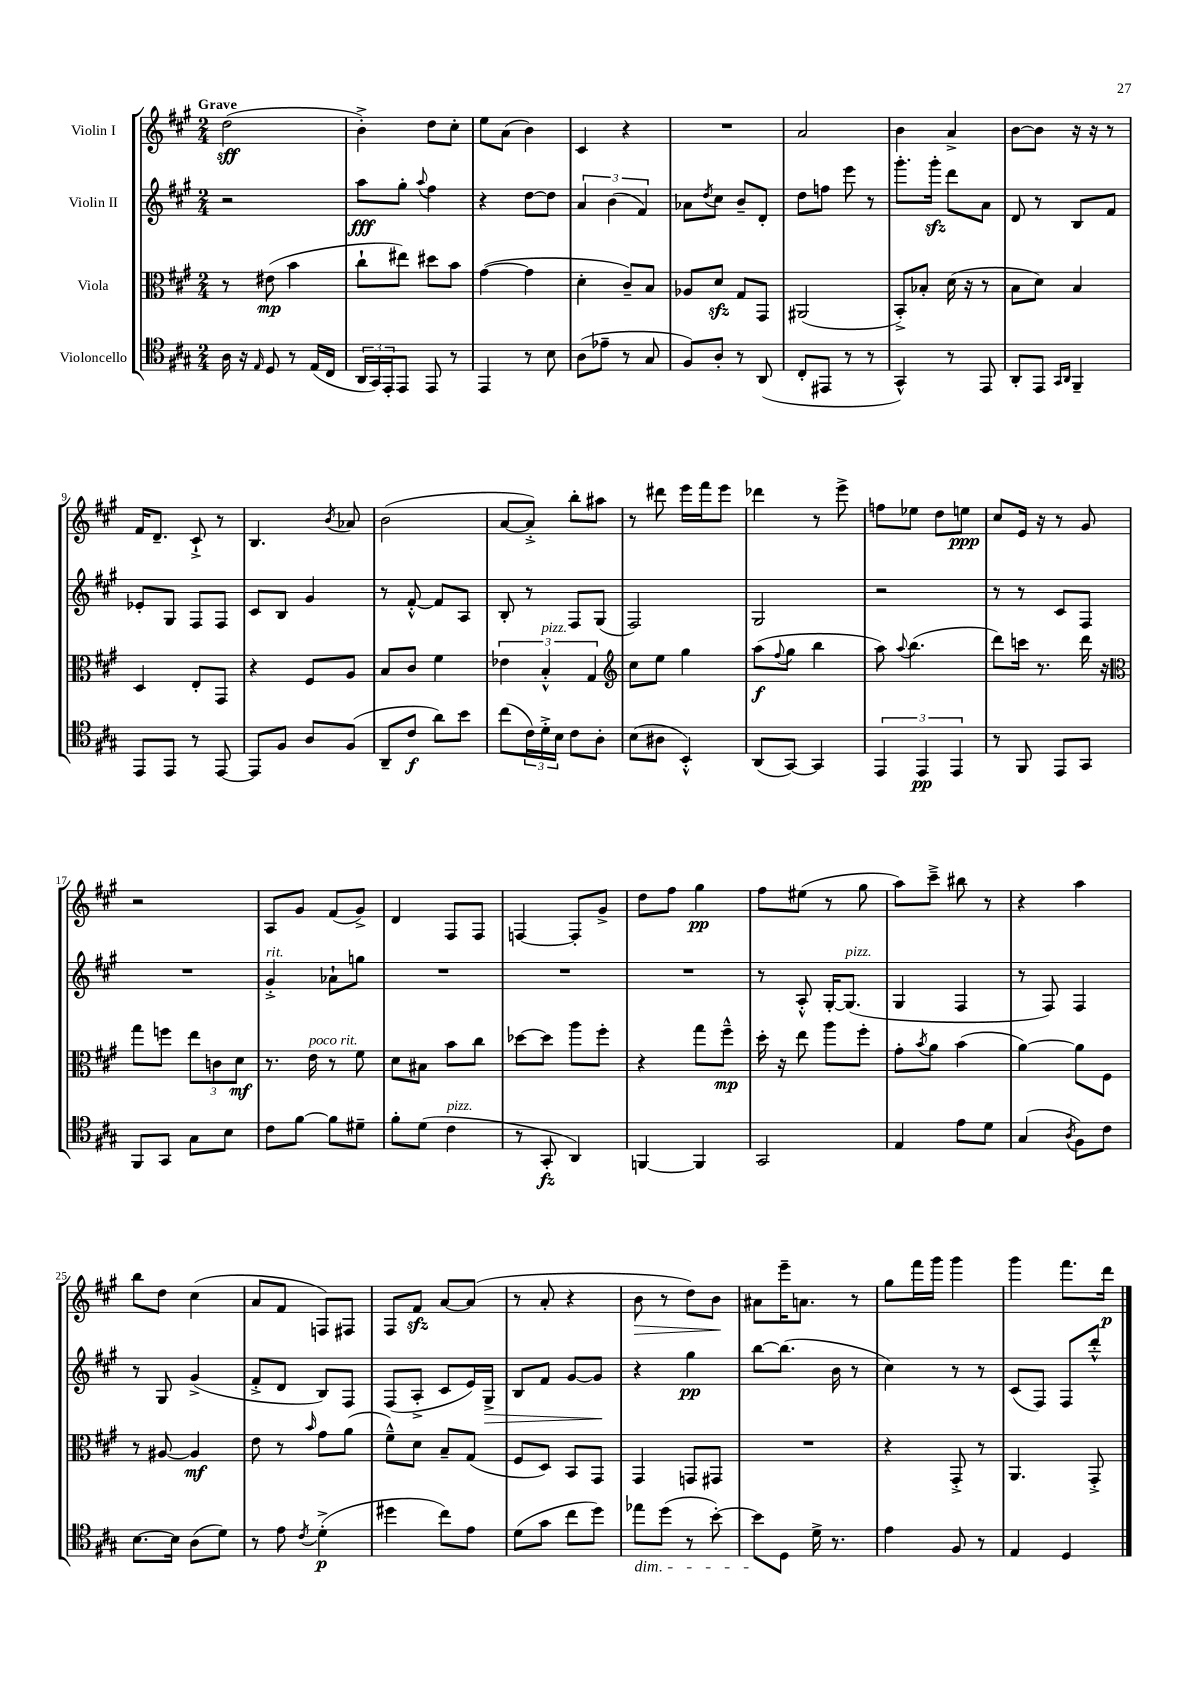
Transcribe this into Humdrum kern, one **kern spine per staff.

**kern	**dynam	**kern	**dynam	**kern	**dynam	**kern	**dynam
*part4	*part4	*part3	*part3	*part2	*part2	*part1	*part1
*staff4	*staff4	*staff3	*staff3	*staff2	*staff2	*staff1	*staff1
*I"Violoncello	*	*I"Viola	*	*I"Violin II	*	*I"Violin I	*
*clefC4	*	*clefC3	*	*clefG2	*	*clefG2	*
*k[f#c#g#]	*	*k[f#c#g#]	*	*k[f#c#g#]	*	*k[f#c#g#]	*
*M2/4	*	*M2/4	*	*M2/4	*	*M2/4	*
=1	=1	=1	=1	=1	=1	=1	=1
!	!	!	!	!	!	!LO:TX:a:B:t=Grave	!
16A\	.	8r	.	2r	.	(2dd\	sff
16r	.	.	.	.	.	.	.
16qqE/	.	.	.	.	.	.	.
8D/	.	(8e#X\	mp	.	.	.	.
8r	.	4b\	.	.	.	.	.
(16E/LL	.	.	.	.	.	.	.
16C#/JJ	.	.	.	.	.	.	.
=2	=2	=2	=2	=2	=2	=2	=2
24AA/LL	.	8cc#`\L	.	8aa\L	fff	4b'^\)	.
24GG#/)	.	.	.	.	.	.	.
24EE'/J	.	.	.	.	.	.	.
8EE/J	.	8ee#X\J)	.	8gg#'\J	.	.	.
.	.	.	.	8qqaa/	.	.	.
8EE/	.	8dd#X\L	.	4ff#\	.	8dd\L	.
8r	.	8b\J	.	.	.	8cc#'\J	.
=3	=3	=3	=3	=3	=3	=3	=3
4EE/	.	([4g#\	.	4r	.	8ee\L	.
.	.	.	.	.	.	(8a\J	.
8r	.	4g#\]	.	[8dd\L	.	4b\)	.
8B\	.	.	.	8dd\J]	.	.	.
=4	=4	=4	=4	=4	=4	=4	=4
(8A\L	.	4d'\	.	6a/	.	4c#/	.
8e-X~\J	.	.	.	.	.	.	.
.	.	.	.	(6b\	.	.	.
8r	.	8c#~/L)	.	.	.	4r	.
.	.	.	.	6f#/)	.	.	.
8G#/	.	8B/J	.	.	.	.	.
=5	=5	=5	=5	=5	=5	=5	=5
8F#/L)	.	8A-X/L	.	8a-X\L	.	2r	.
.	.	.	.	8qdd/	.	.	.
8A'/J	.	8dzz/J	.	8cc#\J	.	.	.
8r	.	8G#/L	.	8b~/L	.	.	.
(8AA/	.	8GG#/J	.	8d'/J	.	.	.
=6	=6	=6	=6	=6	=6	=6	=6
8C#'/L	.	(2AA#X/	.	8dd\L	.	2a/	.
8EE#X/J	.	.	.	8ffn\J	.	.	.
8r	.	.	.	8eee\	.	.	.
8r	.	.	.	8r	.	.	.
=7	=7	=7	=7	=7	=7	=7	=7
4GG#^^/)	.	8BB'^/L)	.	8.ggg#'\L	.	4b\	.
.	.	8B-X'/J	.	.	.	.	.
.	.	.	.	16ggg#zz'\Jk	.	.	.
8r	.	(16d\	.	8ddd\L	.	4a^/	.
.	.	16r	.	.	.	.	.
8EE/	.	8r	.	8a\J	.	.	.
=8	=8	=8	=8	=8	=8	=8	=8
8AA'/L	.	8B\L	.	8d/	.	[8b\L	.
8EE/J	.	8d\J)	.	8r	.	8b\J]	.
16qqGG#/LL	.	.	.	.	.	.	.
16qqAA/JJ	.	.	.	.	.	.	.
4FF#~/	.	4B/	.	8B/L	.	16r	.
.	.	.	.	.	.	16r	.
.	.	.	.	8f#/J	.	8r	.
!!LO:LB:g=z
=9	=9	=9	=9	=9	=9	=9	=9
8EE/L	.	4D/	.	8e-X'/L	.	16f#/KL	.
.	.	.	.	.	.	8.d~/J	.
8EE/J	.	.	.	8G#/J	.	.	.
8r	.	8E'/L	.	8F#/L	.	8c#`^/	.
[8EE/	.	8GG#/J	.	8F#/J	.	8r	.
=10	=10	=10	=10	=10	=10	=10	=10
8EE/L]	.	4r	.	8c#/L	.	4.B/	.
8F#/J	.	.	.	8B/J	.	.	.
8A/L	.	8F#/L	.	4g#/	.	.	.
.	.	.	.	.	.	8qb/	.
(8F#/J	.	8A/J	.	.	.	8a-X/	.
=11	=11	=11	=11	=11	=11	=11	=11
8AA~/L	.	8B/L	.	8r	.	(2b\	.
8c#/J	f	8c#/J	.	[8f#'^^/	.	.	.
8a\L)	.	4f#\	.	8f#/L]	.	.	.
8b\J	.	.	.	8A/J	.	.	.
=12	=12	=12	=12	=12	=12	=12	=12
(8cc#\L	.	6e-X\	.	8B'/	.	[8a/L	.
24c#\L)	.	.	.	8r	.	8a'^/J])	.
!	!	!LO:TX:a:i:t=pizz.	!	!	!	!	!
24d'^\	.	6B'^^/	.	.	.	.	.
24B\JJ	.	.	.	.	.	.	.
8c#\L	.	.	.	8F#/L	.	8bb'\L	.
.	.	6G#/	.	.	.	.	.
8A'\J	.	.	.	(8G#/J	.	8aa#X\J	.
=13	=13	=13	=13	=13	=13	=13	=13
*	*	*clefG2	*	*	*	*	*
(8B\L	.	8cc#\L	.	2F#/)	.	8r	.
8A#X\J	.	8ee\J	.	.	.	8ddd#X\	.
4BB'^^/)	.	4gg#\	.	.	.	16eee\LL	.
.	.	.	.	.	.	16fff#\J	.
.	.	.	.	.	.	8eee\J	.
=14	=14	=14	=14	=14	=14	=14	=14
(8AA/L	.	(8aa\L	f	2G#/	.	4ddd-X\	.
.	.	8qqff#/	.	.	.	.	.
[8GG#/J)	.	8gg#\J	.	.	.	.	.
4GG#/]	.	4bb\	.	.	.	8r	.
.	.	.	.	.	.	8eee^\	.
=15	=15	=15	=15	=15	=15	=15	=15
6EE/	.	8aa\)	.	2r	.	8ffn\L	.
.	.	8qqaa/	.	.	.	.	.
.	.	(4.bb\	.	.	.	8ee-X\J	.
6EE/	pp	.	.	.	.	.	.
.	.	.	.	.	.	8dd\L	.
6EE/	.	.	.	.	.	.	.
.	.	.	.	.	.	8een\J	ppp
=16	=16	=16	=16	=16	=16	=16	=16
8r	.	8ddd\L)	.	8r	.	8cc#/L	.
8FF#/	.	16cccn\Jk	.	8r	.	16e/Jk	.
.	.	8.r	.	.	.	16r	.
8EE/L	.	.	.	8c#/L	.	8r	.
8GG#/J	.	16ddd\	.	8F#/J	.	8g#/	.
.	.	16r	.	.	.	.	.
!!LO:LB:g=z
=17	=17	=17	=17	=17	=17	=17	=17
*	*	*clefC3	*	*	*	*	*
8FF#/L	.	8gg#\L	.	2r	.	2r	.
8GG#/J	.	8ffn\J	.	.	.	.	.
8G#\L	.	12ee\L	.	.	.	.	.
.	.	12cn\	.	.	.	.	.
8B\J	.	.	.	.	.	.	.
.	.	12d\J	mf	.	.	.	.
=18	=18	=18	=18	=18	=18	=18	=18
!	!	!	!	!LO:TX:a:i:t=rit.	!	!	!
8c#\L	.	8.r	.	4g#'^/	.	8A/L	.
[8f#\J	.	.	.	.	.	8g#/J	.
!	!	!LO:TX:a:i:t=poco rit.	!	!	!	!	!
.	.	16e\	.	.	.	.	.
8f#\L]	.	8r	.	8a-X`\L	.	(8f#/L	.
8d#X~\J	.	8f#\	.	8ggn\J	.	8g#^/J)	.
=19	=19	=19	=19	=19	=19	=19	=19
8f#'\L	.	8d\L	.	2r	.	4d/	.
(8d\J	.	8B#X\J	.	.	.	.	.
!LO:TX:a:i:t=pizz.	!	!	!	!	!	!	!
4c#\	.	8b\L	.	.	.	8F#/L	.
.	.	8cc#\J	.	.	.	8F#/J	.
=20	=20	=20	=20	=20	=20	=20	=20
8r	.	[8dd-X\L	.	2r	.	[4Fn/	.
8GG#'/	fz	8dd-\J]	.	.	.	.	.
4AA/)	.	8aa\L	.	.	.	8F'/L]	.
.	.	8ff#'\J	.	.	.	8g#^/J	.
=21	=21	=21	=21	=21	=21	=21	=21
[4FFn/	.	4r	.	2r	.	8dd\L	.
.	.	.	.	.	.	8ff#\J	.
4FF/]	.	8gg#\L	.	.	.	4gg#\	pp
.	.	8ff#~^^\J	mp	.	.	.	.
=22	=22	=22	=22	=22	=22	=22	=22
2GG#/	.	16dd'\	.	8r	.	8ff#\L	.
.	.	16r	.	.	.	.	.
.	.	8ee\	.	8A'^^/	.	(8ee#X\J	.
.	.	8aa\L	.	[16G#'/KL	.	8r	.
!	!	!	!	!LO:TX:a:i:t=pizz.	!	!	!
.	.	.	.	(8.G#/J]	.	.	.
.	.	8ff#'\J	.	.	.	8gg#\	.
=23	=23	=23	=23	=23	=23	=23	=23
4E/	.	8g#'\L	.	4G#/	.	8aa\L)	.
.	.	8qb/	.	.	.	.	.
.	.	8a\J	.	.	.	8ccc#~^\J	.
8e\L	.	(4b\	.	4F#/	.	8bb#X\	.
8d\J	.	.	.	.	.	8r	.
=24	=24	=24	=24	=24	=24	=24	=24
(4G#/	.	[4a\)	.	8r	.	4r	.
.	.	.	.	8F#/)	.	.	.
8qA/	.	.	.	.	.	.	.
8F#\L)	.	8a\L]	.	4F#/	.	4aa\	.
8c#\J	.	8F#\J	.	.	.	.	.
!!LO:LB:g=z
=25	=25	=25	=25	=25	=25	=25	=25
[8.B\L	.	8r	.	8r	.	8bb\L	.
.	.	[8A#X/	.	8G#/	.	8dd\J	.
16B\Jk]	.	.	.	.	.	.	.
(8A\L	.	4A#/]	mf	(4g#^/	.	(4cc#\	.
8d\J)	.	.	.	.	.	.	.
=26	=26	=26	=26	=26	=26	=26	=26
8r	.	8e\	.	8f#'^/L	.	8a/L	.
8e\	.	8r	.	8d/J	.	8f#/J	.
8qc#/	.	16qqb/	.	.	.	.	.
(4d'^\	p	8g#\L	.	8B/L)	.	8Fn/L)	.
.	.	(8a\J	.	8F#/J	.	8F#X/J	.
=27	=27	=27	=27	=27	=27	=27	=27
4dd#X\	.	8f#~^^\L)	.	(8F#/L	.	8F#/L	.
.	.	8d\J	.	8A'^/J	.	8f#zz/J	.
8cc#\L)	.	8B~/L	.	8c#/L	.	[8a/L	.
8e\J	.	(8G#/J	.	16e/L)	.	(8a/J]	.
!	!	!	!	!	!LO:HP:b	!	!
.	.	.	.	16G#^/JJ	>	.	.
=28	=28	=28	=28	=28	=28	=28	=28
(8d\L	.	8F#/L	.	8B/L	.	8r	.
8g#\J	.	8D/J)	.	8f#/J	.	8a'/	.
8cc#\L	.	8BB/L	.	[8g#/L	.	4r	.
8dd\J)	.	8GG#/J	.	8g#/J]	.	.	.
.	.	.	.	.	]	.	.
=29	=29	=29	=29	=29	=29	=29	=29
!LO:TX:b:i:t=dim.	!	!	!	!	!	!	!
!	!	!	!	!	!	!	!LO:HP:b
8ee-X\L	.	4GG#/	.	4r	.	8b\	>
(8dd\J	.	.	.	.	.	8r	.
8r	.	8GGn/L	.	4gg#\	pp	8dd\L)	.
[8b'\)	.	8GG#X/J	.	.	.	8b\J	.
.	.	.	.	.	.	.	]
=30	=30	=30	=30	=30	=30	=30	=30
8b\L]	.	2r	.	[8bb\L	.	8a#X\L	.
8D\J	.	.	.	(8.bb\J]	.	16eee~\K	.
.	.	.	.	.	.	8.an\J	.
16d^\	.	.	.	.	.	.	.
8.r	.	.	.	16b\	.	.	.
.	.	.	.	8r	.	8r	.
=31	=31	=31	=31	=31	=31	=31	=31
4e\	.	4r	.	4cc#\)	.	8gg#\L	.
.	.	.	.	.	.	16fff#\L	.
.	.	.	.	.	.	16ggg#\JJ	.
8F#/	.	8GG#'^/	.	8r	.	4ggg#\	.
8r	.	8r	.	8r	.	.	.
=32	=32	=32	=32	=32	=32	=32	=32
4E/	.	4.AA/	.	(8c#/L	.	4ggg#\	.
.	.	.	.	8F#/J)	.	.	.
4D/	.	.	.	8F#/L	.	8.fff#\L	.
.	.	8GG#'^/	.	8ddd'^^/J	.	.	.
.	.	.	.	.	.	16ddd\Jk	p
==	==	==	==	==	==	==	==
*-	*-	*-	*-	*-	*-	*-	*-
